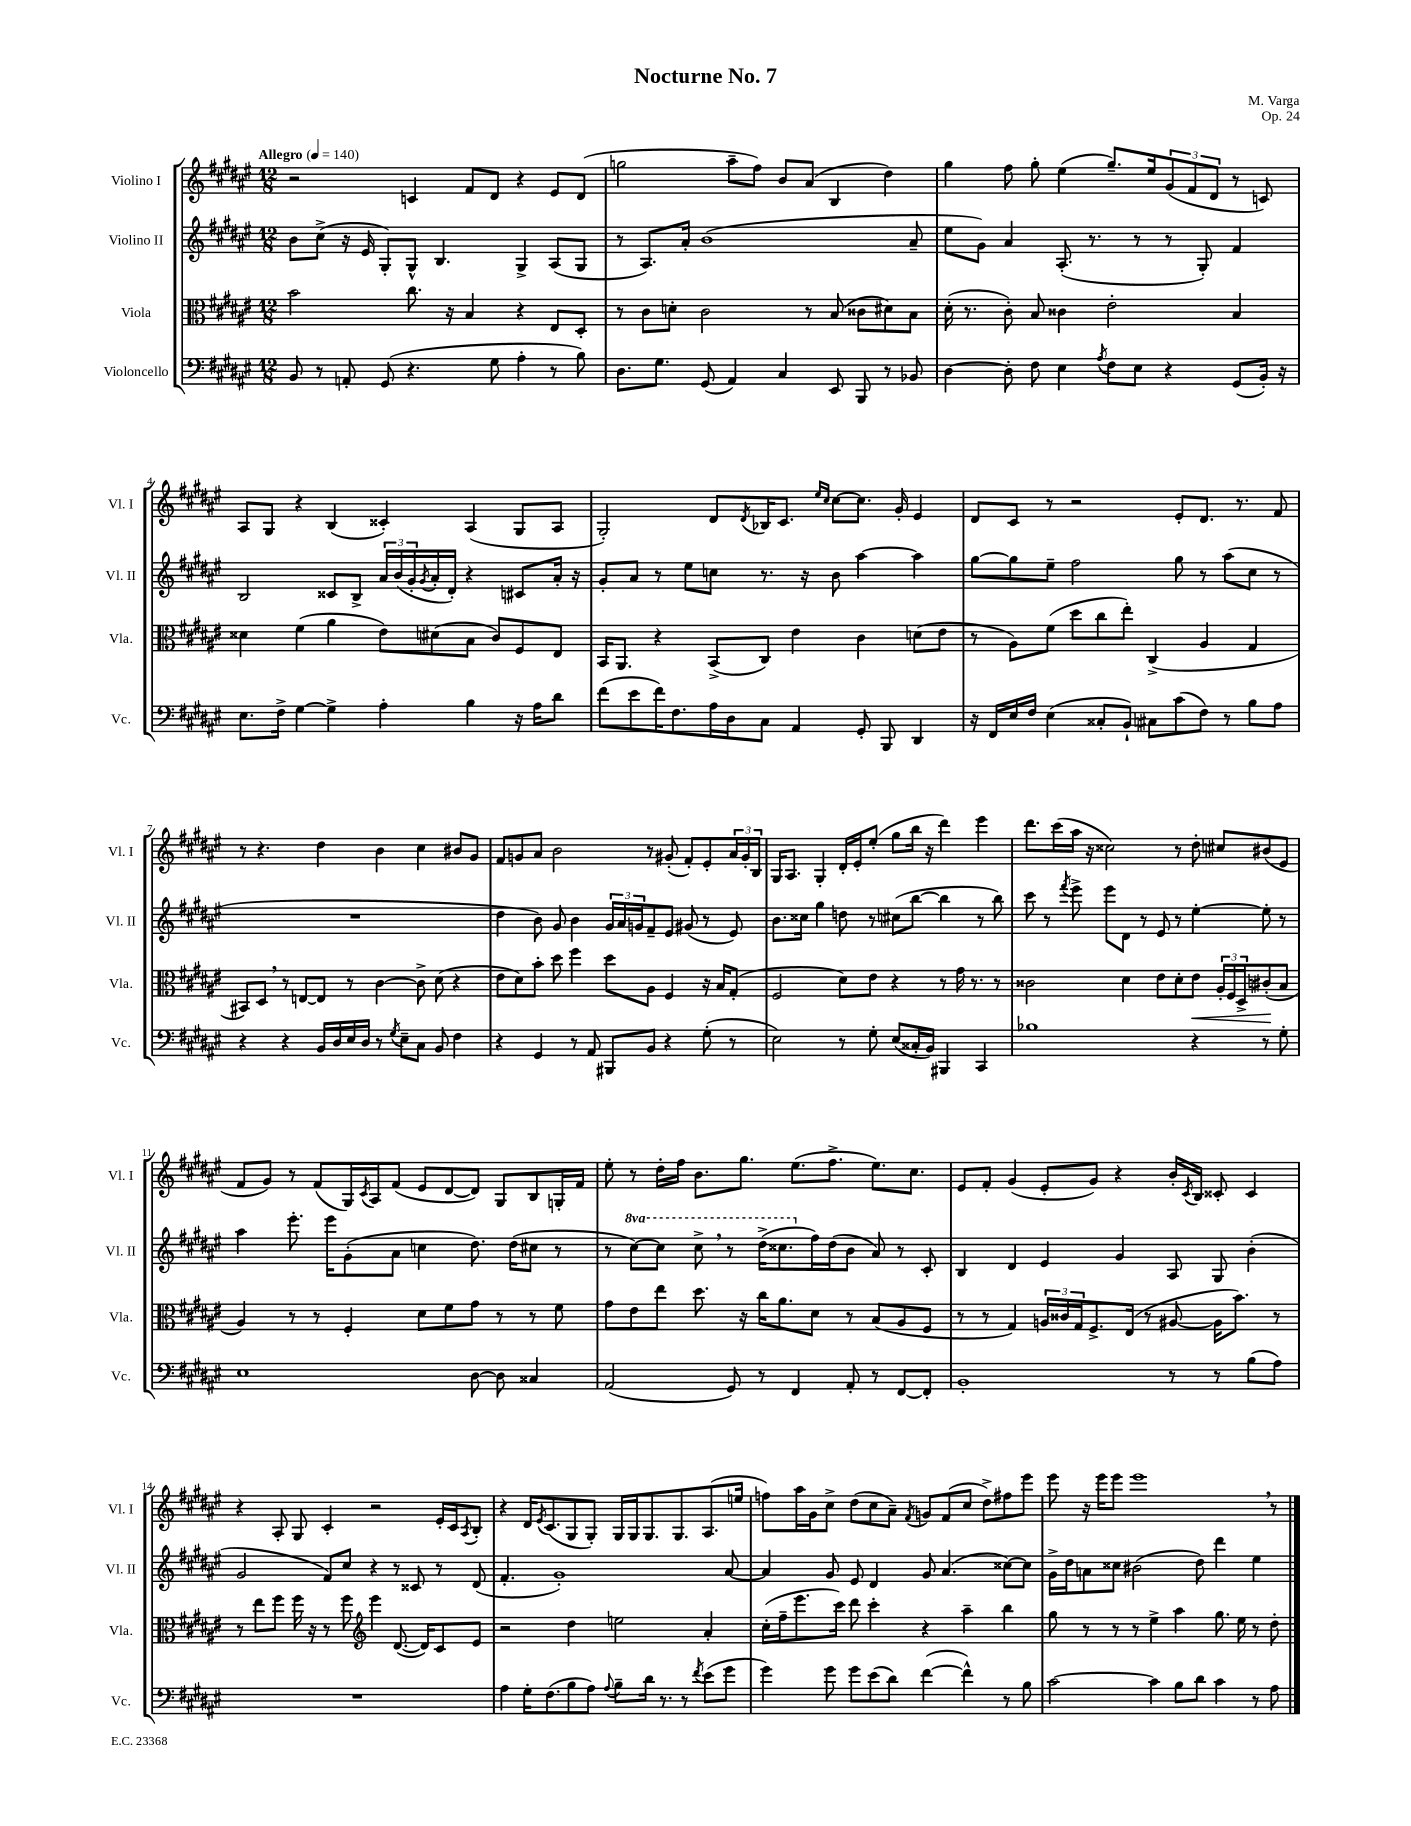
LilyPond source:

\header { title = "Nocturne No. 7" composer = "M. Varga" opus = "Op. 24" }
<<
\new StaffGroup <<
\new Staff = "s0" \with { instrumentName = "Violino I" shortInstrumentName = "Vl. I" } {
    \clef treble \key fis \major \numericTimeSignature \time 12/8 \tempo "Allegro" 4 = 140
    r2 c'4 fis'8 dis'8 r4 eis'8 dis'8( |
    g''2 ais''8-- fis''8) b'8 ais'8( b4 dis''4) |
    gis''4 fis''8 gis''8-. eis''4( gis''8.--) eis''16 \tuplet 3/2 { gis'8( fis'8 dis'8 } r8 c'8) |
    ais8 gis8 r4 b4( cisis'4-.) ais4( gis8 ais8 |
    gis2-.) dis'8 \acciaccatura { dis'8 } bes16 cis'8. \grace { eis''16 cis''16 } cis''8~ cis''8. gis'16-. eis'4 |
    dis'8 cis'8 r8 r2 eis'8-. dis'8. r8. fis'8 |
    r8 r4. dis''4 b'4 cis''4 bis'8 gis'8 |
    fis'8 g'8 ais'8 b'2 r8 gis'8-.( fis'8-.) eis'8-. \tuplet 3/2 { ais'16 gis'16-. b16 } |
    gis16 ais8. gis4-. dis'16-. eis'16-. eis''8-.( gis''8 b''16 r16 dis'''4) eis'''4 |
    dis'''8. cis'''16( ais''16 r16 cisis''2) r8 dis''8-. cis''8 bis'8( eis'8 |
    fis'8 gis'8) r8 fis'8( gis16) \acciaccatura { cis'8 } ais16 fis'8( eis'8 dis'8~ dis'8) gis8 b8 g16-. fis'16 |
    eis''8-. r8 dis''16-. fis''16 b'8. gis''8. eis''8.( fis''8.-> eis''8.) cis''8. |
    eis'8 fis'8-. gis'4( eis'8-. gis'8) r4 b'16-. \acciaccatura { cis'8 } b16 cisis'8-. cisis'4 |
    r4 ais8-. gis8 cis'4-. r2 eis'16-. cis'16 \acciaccatura { ais8 } b8-. |
    r4 dis'16 \acciaccatura { eis'8 } cis'8.( gis8 gis8-.) gis16 gis16 gis8. gis8. ais8.( e''16 |
    f''8) ais''16 gis'16 cis''8-> dis''8( cis''8 ais'8--) \acciaccatura { fis'8 } g'8 fis'8( cis''8 dis''8->) fis''8 eis'''8 |
    eis'''8 r16 eis'''16 eis'''8 eis'''1 \breathe r8 \bar "|." |
}
\new Staff = "s1" \with { instrumentName = "Violino II" shortInstrumentName = "Vl. II" } {
    \clef treble \key fis \major \numericTimeSignature \time 12/8 \set Staff.ottavationMarkups = #ottavation-simple-ordinals
    b'8 cis''8->( r16 eis'16 gis8-.) gis8-^ b4. gis4-> ais8( gis8 |
    r8 ais8.) ais'16-. b'1( ais'8-- |
    eis''8 gis'8) ais'4 ais8.-.( r8. r8 r8 gis8-.) fis'4 |
    b2 cisis'8 b8-> \tuplet 3/2 { ais'16 b'16( gis'16-. } \acciaccatura { gis'8 } ais'16-. dis'16-.) r4 cis'8 ais'16-. r16 |
    gis'8-. ais'8 r8 eis''8 c''8 r8. r16 b'8 ais''4~ ais''4 |
    gis''8~ gis''8 eis''8-- fis''2 gis''8 r8 ais''8( cis''8 r8 |
    R1. |
    dis''4 b'8) gis'8 b'4 \tuplet 3/2 { gis'16 ais'16 g'16 } fis'8-- eis'8 gis'8( r8 eis'8) |
    b'8. cisis''16 gis''4 d''8 r8 cis''8( b''8~ b''4 r8 b''8) |
    cis'''8 r8 \acciaccatura { fis'''8 } eis'''8-> eis'''8 dis'8 r8 eis'8 r8 eis''4~-. eis''8-. r8 |
    ais''4 eis'''8.-. eis'''16 gis'8-.( ais'8 c''4 dis''8.) dis''16( cis''8 r8 |
    r8 \ottava #1 cis'''8~) cis'''8 cis'''8-> \breathe r8 dis'''16->( cisis'''8. \ottava #0 fis''16) dis''16( b'8 ais'8) r8 cis'8-. |
    b4 dis'4 eis'4 gis'4 ais8 gis8 b'4-.( |
    gis'2 fis'8) cis''8 r4 r8 cisis'8 r8 dis'8( |
    fis'4.-. gis'1-.) ais'8~ |
    ais'4 gis'8 eis'8 dis'4 gis'8 ais'4.( cisis''8~) cisis''8 |
    gis'16-> dis''16 a'8 cisis''8 bis'2( dis''8) dis'''4 eis''4 \bar "|." |
}
\new Staff = "s2" \with { instrumentName = "Viola" shortInstrumentName = "Vla." } {
    \clef alto \key fis \major \numericTimeSignature \time 12/8
    b'2 cis''8. r16 b4 r4 eis8 dis8-. |
    r8 cis'8 d'8-. cis'2 r8 b8( cisis'8 dis'8) b8 |
    dis'16-.( r8. cis'8-.) b8 cisis'4 eis'2-. b4 |
    disis'4 fis'4( ais'4 eis'8) dis'8( b8 cis'8) fis8 eis8 |
    b,16 ais,8. r4 b,8->( cis8) eis'4 cis'4 d'8( eis'8 |
    r8 ais8) fis'8( dis''8 cis''8 eis''8-.) cis4->( ais4 gis4 |
    bis,8) dis8 \breathe r8 e8~ e8 r8 cis'4~ cis'8-> dis'8( r4 |
    eis'8 dis'8) b'8-. dis''8 fis''4 dis''8 ais8 fis4 r16 b16 gis8-.( |
    fis2 dis'8) eis'8 r4 r8 gis'16 r8. r8 |
    cisis'2 dis'4 eis'8 dis'8-. eis'8\< \tuplet 3/2 { ais16-. fis16 dis16-> } cis'8-.\!( b8 |
    ais4) r8 r8 fis4-. dis'8 fis'8 gis'8 r8 r8 fis'8 |
    gis'8 eis'8 eis''8 dis''8. r16 cis''16 ais'8. dis'8 r8 b8( ais8 fis8 |
    r8 r8 gis4) \tuplet 3/2 { a16 cisis'16 gis16 } fis8.-> eis16( r8 ais8~ ais16 b'8.) r8 |
    r8 eis''8 fis''8 fis''16 r16 r8 fis''8 \clef treble eis'''4 dis'8.~( dis'16) cis'8 eis'8 |
    r2 dis''4 e''2 ais'4-. |
    cis''16-.( fis''16-- eis'''8. cis'''16) dis'''8 cis'''4-. r4 ais''4-- b''4 |
    gis''8 r8 r8 r8 eis''4-> ais''4 gis''8. eis''16 r8 dis''8-. \bar "|." |
}
\new Staff = "s3" \with { instrumentName = "Violoncello" shortInstrumentName = "Vc." } {
    \clef bass \key fis \major \numericTimeSignature \time 12/8
    b,8 r8 a,8-. gis,8( r4. gis8 ais4-. r8 b8) |
    dis8. gis8. gis,8( ais,4) cis4 eis,8 b,,8 r8 bes,8 |
    dis4~ dis8-. fis8 eis4 \acciaccatura { ais8 } fis8 eis8 r4 gis,8( b,16-.) r16 |
    eis8. fis16-> gis4~ gis4-> ais4-. b4 r16 ais16 dis'8 |
    fis'8( eis'8 fis'16) fis8. ais16 dis16 cis8 ais,4 gis,8-. b,,8 dis,4 |
    r16 fis,16 eis16 fis16 eis4( cisis8-. b,8-!) cis8 cis'8( fis8) r8 b8 ais8 |
    r4 r4 b,16 dis16 eis16 dis16 r8 \acciaccatura { gis8 } eis8-- cis8 b,8 fis4 |
    r4 gis,4 r8 ais,8 bis,,8 b,8 r4 gis8-.( r8 |
    eis2) r8 gis8-. eis8( cisis16-. b,16) bis,,4 cis,4 |
    bes1 r4 r8 gis8-. |
    eis1 dis8~ dis8 cisis4 |
    ais,2( gis,8) r8 fis,4 ais,8-. r8 fis,8~ fis,8-. |
    b,1-. r8 r8 b8( ais8) |
    R1. |
    ais4 gis16-. fis8.( b8 ais8) \appoggiatura { ais8 } b8-- dis'16 r8. r8 \acciaccatura { fis'8 } eis'8( gis'8 |
    gis'4) gis'8 gis'8 eis'8( dis'8) fis'4~( fis'4-^) r8 b8 |
    cis'2~ cis'4 b8 dis'8 cis'4 r8 ais8 \bar "|." |
}
>>
>>
